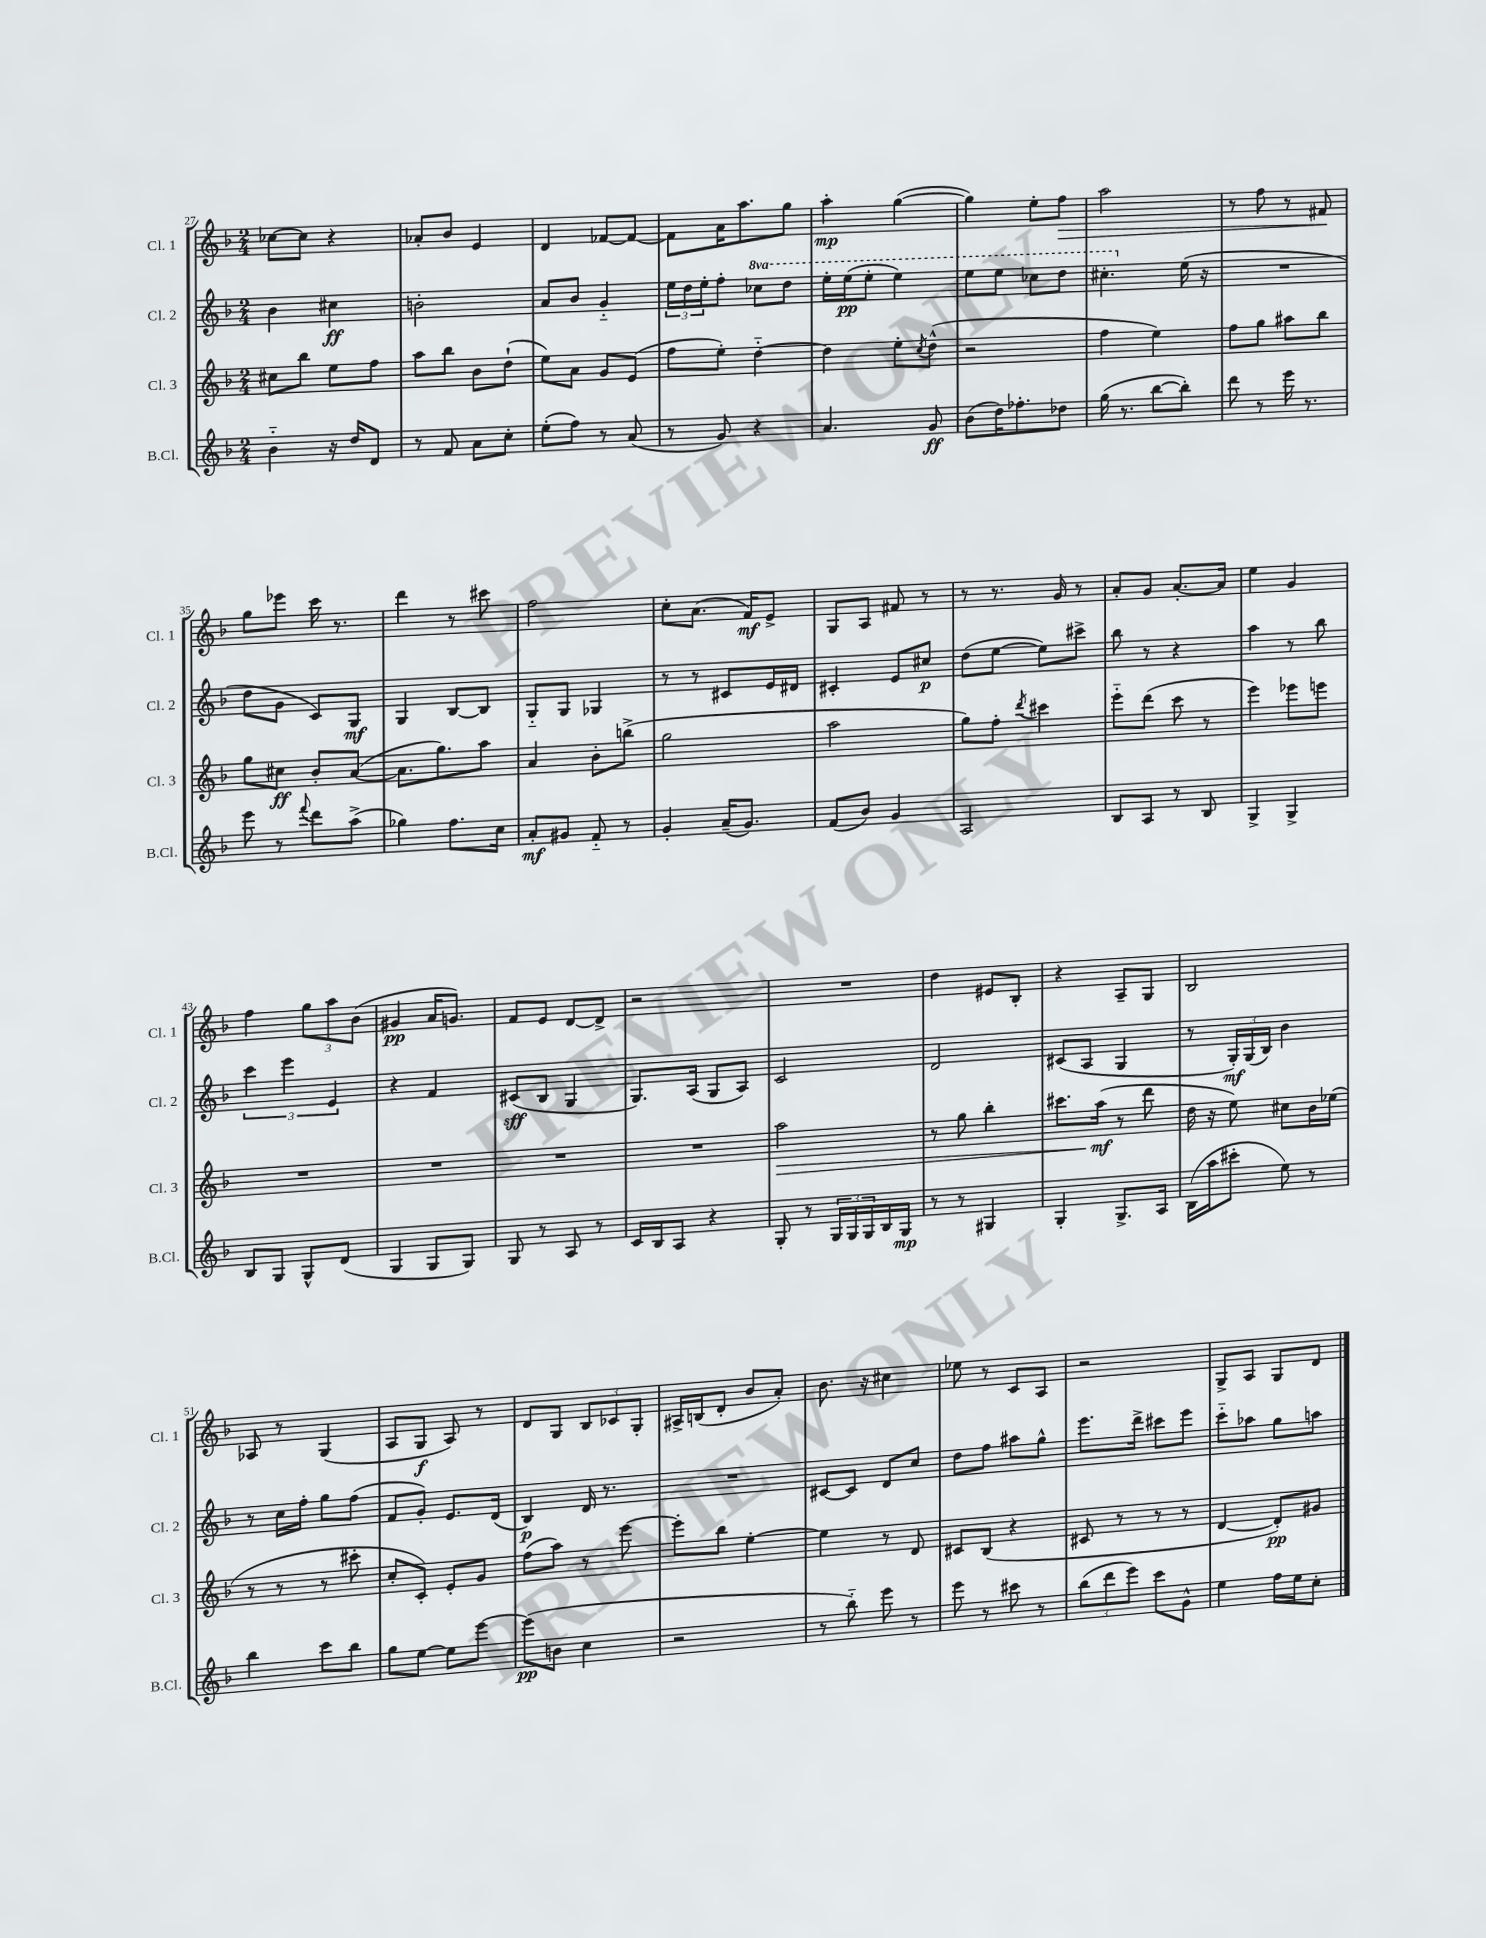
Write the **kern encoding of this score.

**kern	**kern	**kern	**kern
*staff4	*staff3	*staff2	*staff1
*clefG2	*clefG2	*clefG2	*clefG2
*k[b-]	*k[b-]	*k[b-]	*k[b-]
*M2/4	*M2/4	*M2/4	*M2/4
4b-'~\	8cc#\L	4b-\	[8cc-\L
.	8bb-\J	.	8cc-\]J
16r	8ee\L	4cc#\	4r
16dd/LK	.	.	.
8d/J	8ff\J	.	.
=	=	=	=
8r	8aa\L	2b'\	8a-'/L
8f/	8bb-\J	.	8b-/J
8a\L	8b-\L	.	4e/
8cc'\J	(8dd`\J	.	.
=	=	=	=
(8ee'\L	8ee\L)	8a/L	4d/
8ff\J)	8a\J	8b-/J	.
8r	8g/L	4g'~/	[8f-/L
(8a/	(8e/J	.	8f-/_J
=	=	=	=
8r	8ff\L	24ee\LL	8f-\]L
.	.	24dd\	.
.	.	24ee'\J	.
8g/)	8ee'\J)	8ff'\J	16a\K
.	.	.	8.aa\
4r	[4dd'~\	8ccc-\L	.
.	.	8ddd\J	8gg\J
=	=	=	=
4.a/	4dd\]	16eee'\LL	4aa'\
.	.	(16eee\J	.
.	.	8eee'\J	.
.	8ee'\L	4eee\)	([4gg\
.	8qcc/	.	.
8g/	(8dd^^\J	.	.
=	=	=	=
(8b-\L	2r	8eee\L	4gg\])
16dd\K)	.	8eee\J	.
8.ff-'\	.	.	.
.	.	8ccc-\L	8ee'\L
8dd-\J	.	8ddd\J	8ff\J
=	=	=	=
(16gg\	4ff\	4.ccc#'\	2aa\
8.r	.	.	.
[8bb-\L	4ee\)	.	.
8bb-'\]J)	.	(16ee\	.
.	.	16r	.
=	=	=	=
8ddd\	8ff\L	2r	8r
8r	8gg\J	.	8ff\
16eee\	8aa#\L	.	8r
8.r	.	.	.
.	8bb-\J	.	8f#/
=	=	=	=
8eee\	8gg\L	8dd\L	8gg\L
8r	8cc#\J	8g\J	8eee-\J
8qqfff/	.	.	.
8ddd\L	8b-'/L	8c/L)	16ccc\
.	.	.	8.r
(8aa^\J	([8a/J	8G/J	.
=	=	=	=
4gg-\)	8.a\]L	4G/	4ddd\
.	8.gg\)	.	.
8.ff\L	.	[8B-/L	8r
.	8aa\J	8B-/]J	8ccc#\
16cc\Jk	.	.	.
=	=	=	=
8a'/L	4a/	8G'~/L	2ff\
8g#/J	.	8G/J	.
8f'~/	8b-'\L	4G-/	.
8r	(8bb^\J	.	.
=	=	=	=
4g'/	2gg\	8r	8cc'\L
.	.	8r	(8.a\J
(16a~/LK	.	8c#/L	.
8.g/J)	.	.	16f/LK)
.	.	16e/L	8e^/J
.	.	16d#/JJ	.
=	=	=	=
(8f/L	2aa\	4c#'/	8G/L
8b-/J)	.	.	8A/J
4g/	.	8e/L	8f#/
.	.	8cc#/J	8r
=	=	=	=
2A/	8gg\L)	(8dd\L	8r
.	8ff'\J	[8ee\J	8.r
.	8qddd/	.	.
.	4ccc#\	8ee\]L)	.
.	.	.	16g/
.	.	8ccc#^\J	8r
=	=	=	=
8B-/L	8eee'~\L	8bb-\	8a'/L
8A/J	(8ddd\J	8r	8g/J
8r	8ccc\	4r	[8.a'/L
8B-/	8r	.	.
.	.	.	16a/]Jk
=	=	=	=
4G^/	4eee\)	4aa\	4ee\
4G^/	8eee-\L	8r	4g/
.	8eee\J	8bb-\	.
=	=	=	=
8B-/L	2r	6ccc\	4ff\
8G/J	.	.	.
.	.	6eee\	.
8G^^/L	.	.	12gg\L
.	.	6e/	12aa\
(8d/J	.	.	.
.	.	.	(12b-\J
=	=	=	=
4G/	2r	4r	4g#/
8G/L	.	4f/	16a/LK
.	.	.	8.g/J)
8G/J)	.	.	.
=	=	=	=
8G/	2r	(8c#/L	8f/L
8r	.	8B-/J	8e/J
8A/	.	4G/	[8d/L
8r	.	.	8d^/]J
=	=	=	=
16c/LL	2r	8.G/L)	2r
16B-/J	.	.	.
8A/J	.	.	.
.	.	(16A/Jk	.
4r	.	8G/L	.
.	.	8A/J)	.
=	=	=	=
8G'/	2aa\	2c/	2r
8r	.	.	.
24G/LL	.	.	.
24G/	.	.	.
24G/	.	.	.
16B-/	.	.	.
16G/JJ	.	.	.
=	=	=	=
8r	8r	2d/	4dd\
8r	8gg\	.	.
4G#/	4bb-'\	.	8e#/L
.	.	.	8B-'/J
=	=	=	=
4G'/	8.ccc#\L	(8c#/L	4r
.	.	8A/J	.
.	(16aa\Jk	.	.
8.G^/L	8r	4G/	8A~/L
.	8ddd\	.	8G/J
16A/Jk	.	.	.
=	=	=	=
(16B-\LL	16dd\	8r	2B-/
16aa\J	16r	.	.
8ccc#'\J	8ee\)	24G'/LL)	.
.	.	(24G/	.
.	.	24B-/JJ)	.
8ee\)	8cc#\L	4b-\	.
8r	16b-\L	.	.
.	(16ee-\JJ	.	.
=	=	=	=
4bb-\	8r	8r	8A-/
.	8r	16cc\LL	8r
.	.	16ff'\JJ	.
8ccc\L	8r	8gg\L	(4G/
8bb-\J	8ccc#'\	(8ff\J	.
=	=	=	=
8gg\L	8cc'/L	8f/L	8A/L
[8ee\J	8c'/J)	8g'/J)	8G/J
8ee\]L	8e'/L	8.e/L	8A/)
[8eee\J	8g/J	.	8r
.	.	(16d/Jk	.
=	=	=	=
(8eee\]L	(8ff\L	4B-/)	8d/L
8b\J	8aa\J)	.	8G/J
4cc\	8r	16d/	12B-/L
.	.	8.r	.
.	.	.	12c-/
.	[8eee\	.	.
.	.	.	12G'/J
=	=	=	=
2r	8eee'\]L	2r	16A#^/LL
.	.	.	(16B/J
.	8bb-\J	.	8d'/J
.	[4ee'\	.	8b-/L
.	.	.	8a'/J)
=	=	=	=
8r	4ee\]	[8c#/L	8.b-\
8bb-'~\)	.	8c#/]J	.
.	.	.	16r
8eee\	8r	8d/L	4cc#\
8r	8d/	8cc/J	.
=	=	=	=
8eee\	8c#/L	8dd\L	8ee-\
8r	(8B-/J	8ff\J	8r
8ccc#\	4r	8aa#\L	8c/L
8r	.	8gg^^\J	8A/J
=	=	=	=
(12bb-\L	8c#/	8.eee\L	2r
12ddd\	.	.	.
.	8r	.	.
12eee\J)	.	.	.
.	.	16ddd^\Jk	.
8ccc\L	8r	8ccc#\L	.
8g^^\J	8r	8eee\J	.
=	=	=	=
4ee\	[4d/	8ccc'~\L	8G^/L
.	.	8aa-\J	8A/J
16ff\LL	8d'/]L)	8gg\L	8G/L
16ee\J	.	.	.
8cc'\J	8g#/J	8aa\J	8d/J
==	==	==	==
*-	*-	*-	*-
